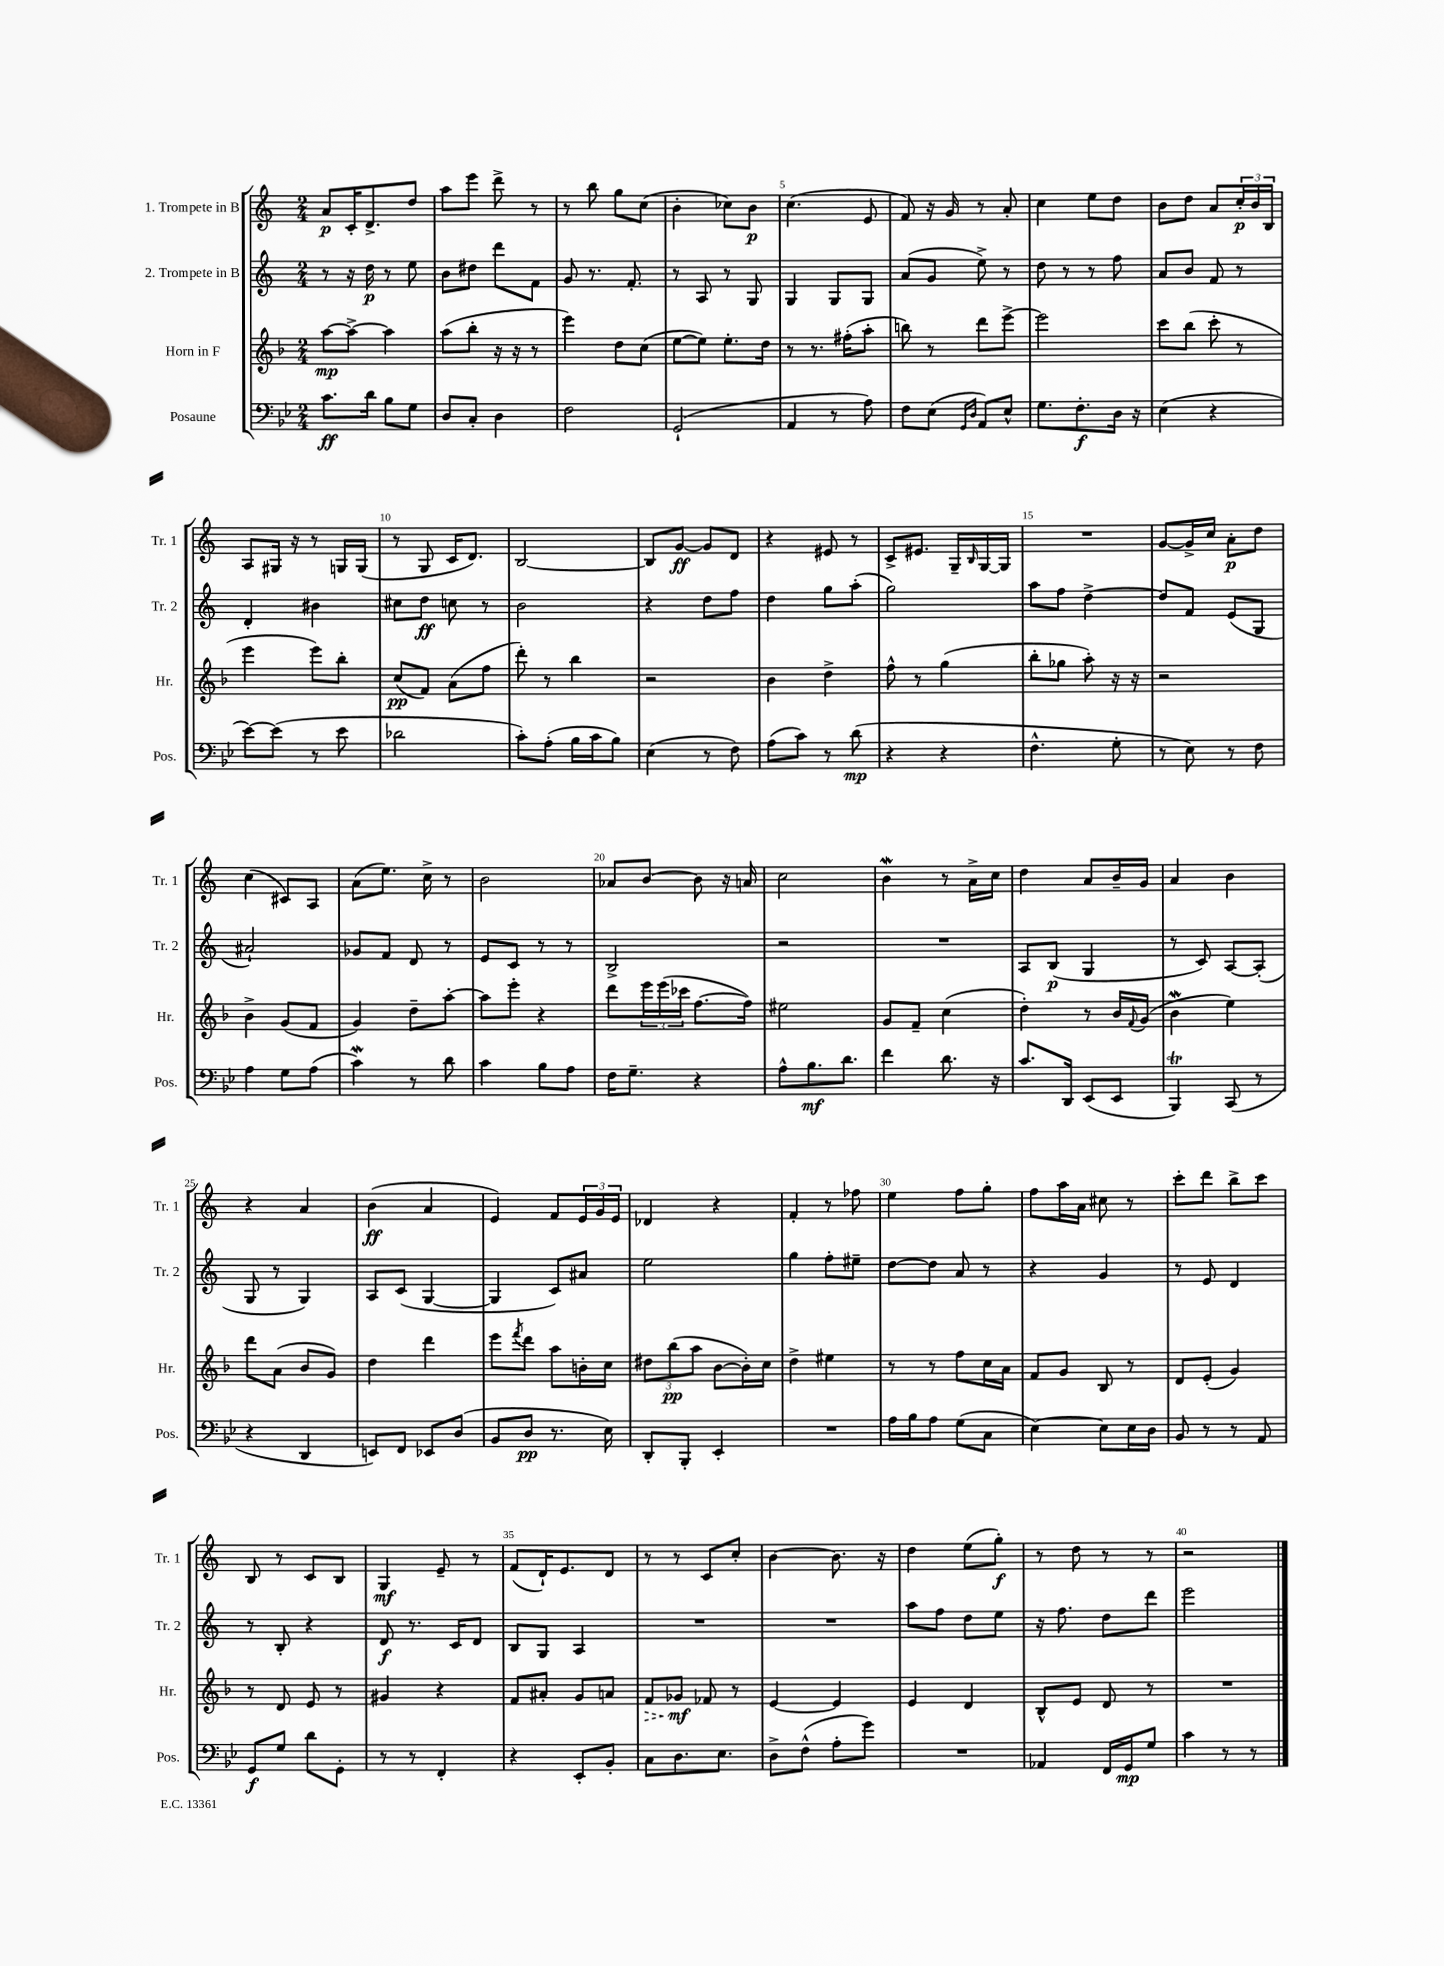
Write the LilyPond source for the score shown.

<<
\new StaffGroup <<
\new Staff = "s0" \with { instrumentName = "1. Trompete in B" shortInstrumentName = "Tr. 1" } {
    \clef treble \key c \major \numericTimeSignature \time 2/4
    a'8\p c'16-. d'8.-> d''8 |
    a''8 e'''8 d'''8-> r8 |
    r8 b''8 g''8 c''8( |
    b'4-. ces''8) b'8\p |
    c''4.( e'8 |
    f'8) r16 g'16 r8 a'8-. |
    c''4 e''8 d''8 |
    b'8 d''8 a'8 \tuplet 3/2 { c''16-.\p b'16 b16 } |
    a8 gis16 r16 r8 g16 g16( |
    r8 g8 c'16 d'8.) |
    b2~ |
    b8 g'8~\ff g'8 d'8 |
    r4 eis'8 r8 |
    c'8-> eis'8. g16-- \grace { b16 } g16~ g16 |
    R2 |
    g'8~ g'16-> c''16 a'8-.\p d''8 |
    c''4( cis'8) a8 |
    a'8( e''8.) c''16-> r8 |
    b'2 |
    aes'8 b'8~ b'8 r16 a'16 |
    c''2 |
    b'4\mordent r8 a'16-> c''16 |
    d''4 a'8 b'16-- g'16 |
    a'4 b'4 |
    r4 a'4 |
    b'4\ff( a'4 |
    e'4) f'8 \tuplet 3/2 { e'16 g'16 e'16 } |
    des'4 r4 |
    f'4-. r8 fes''8 |
    e''4 f''8 g''8-. |
    f''8 a''16 a'16 cis''8 r8 |
    c'''8-. d'''8 b''8-> c'''8 |
    b8 r8 c'8 b8 |
    g4\mf e'8-- r8 |
    f'8( d'16-!) e'8. d'8 |
    r8 r8 c'8 c''8-. |
    b'4~ b'8. r16 |
    d''4 e''8( g''8-.\f) |
    r8 d''8 r8 r8 |
    r2 \bar "|." |
}
\new Staff = "s1" \with { instrumentName = "2. Trompete in B" shortInstrumentName = "Tr. 2" } {
    \clef treble \key c \major \numericTimeSignature \time 2/4
    r8 r16 d''16\p r8 e''8 |
    b'8 dis''8 d'''8 f'8 |
    g'8 r8. f'8.-. |
    r8 a8 r8 g8 |
    g4 g8 g8 |
    a'8( g'8 e''8->) r8 |
    d''8 r8 r8 f''8 |
    a'8 b'8 f'8 r8 |
    d'4-. bis'4 |
    cis''8 d''8\ff c''8 r8 |
    b'2 |
    r4 d''8 f''8 |
    d''4 g''8 a''8-.( |
    g''2) |
    a''8 f''8 d''4~-> |
    d''8 f'8 e'8( g8 |
    ais'2-!) |
    ges'8 f'8 d'8 r8 |
    e'8 c'8 r8 r8 |
    b2-> |
    r2 |
    R2 |
    a8 b8\p( g4 |
    r8 c'8) a8~ a8-.( |
    g8 r8 g4) |
    a8 c'8( g4~ |
    g4 c'8) ais'8 |
    e''2 |
    g''4 f''8-. eis''8-- |
    d''8~ d''8 a'8 r8 |
    r4 g'4 |
    r8 e'8 d'4 |
    r8 b8-. r4 |
    d'8\f r8. c'16 d'8 |
    b8 g8 a4 |
    R2 |
    R2 |
    a''8 f''8 d''8 e''8 |
    r16 f''8. d''8 d'''8 |
    e'''2 \bar "|." |
}
\new Staff = "s2" \with { instrumentName = "Horn in F" shortInstrumentName = "Hr." } {
    \clef treble \key f \major \numericTimeSignature \time 2/4
    a''8~\mp a''8~-> a''4 |
    a''8( bes''8-. r16 r16 r8 |
    e'''4) d''8 c''8( |
    e''8~ e''8) e''8.-. d''16 |
    r8 r8. fis''16-.( a''8-. |
    b''8) r8 d'''8 e'''8~-> |
    e'''2 |
    c'''8 bes''8( c'''8-. r8 |
    e'''4 e'''8) bes''8-. |
    c''8\pp( f'8) a'8( f''8 |
    d'''8-.) r8 bes''4 |
    r2 |
    bes'4 d''4-> |
    f''8-^ r8 g''4( |
    bes''8-. ges''8 a''8-.) r16 r16 |
    r2 |
    bes'4-> g'8( f'8 |
    g'4) d''8-- a''8~-. |
    a''8 e'''8-. r4 |
    d'''8 \tuplet 3/2 { e'''16 e'''16( ces'''16 } f''8.~ f''16) |
    eis''2 |
    g'8 f'8-- c''4( |
    d''4-.) r8 bes'16 \appoggiatura { f'8 } g'16( |
    bes'4\mordent e''4) |
    d'''8 a'8( bes'8 g'8) |
    d''4 d'''4 |
    e'''8 \acciaccatura { f'''8 } d'''8 a''8 b'16-. c''16 |
    \tuplet 3/2 { dis''8 bes''8\pp( a''8 } bes'8~ bes'16-.) c''16 |
    d''4-> eis''4 |
    r8 r8 f''8 c''16 a'16 |
    f'8 g'8 bes8 r8 |
    d'8 e'8-.( g'4) |
    r8 d'8 e'8 r8 |
    gis'4 r4 |
    f'8 ais'8-. g'8 a'8 |
    \once \override Hairpin.style = #'dashed-line f'8\> ges'8\mf\! fes'8 r8 |
    e'4~ e'4 |
    e'4 d'4 |
    bes8-^ e'8 d'8 r8 |
    R2 \bar "|." |
}
\new Staff = "s3" \with { instrumentName = "Posaune" shortInstrumentName = "Pos." } {
    \clef bass \key bes \major \numericTimeSignature \time 2/4
    c'8.\ff d'16 bes8 g8 |
    d8 c8-. d4 |
    f2 |
    g,2-!( |
    a,4 r8 a8) |
    f8 ees8( \grace { g,16 d16 } a,8) ees8-^ |
    g8. f8.-.\f d16 r16 |
    ees4( r4 |
    ees'8~) ees'8( r8 ees'8 |
    des'2 |
    c'8-.) a8-.( bes16 c'16 bes8) |
    ees4( r8 f8) |
    a8( c'8) r8 d'8\mp( |
    r4 r4 |
    f4.-^ g8-. |
    r8 ees8) r8 f8 |
    a4 g8 a8( |
    c'4\mordent) r8 d'8 |
    c'4 bes8 a8 |
    f16 g8.-- r4 |
    a8-^ bes8.\mf d'8. |
    f'4 d'8. r16 |
    c'8. d,16 ees,8( ees,8 |
    bes,,4\trill) c,8( r8 |
    r4 d,4 |
    e,8) f,8 ees,8 d8( |
    bes,8 d8\pp r8. ees16) |
    d,8-. bes,,8-. ees,4-. |
    R2 |
    a16 bes16 a8 g8( c8 |
    ees4~) ees8 ees16 d16 |
    bes,8 r8 r8 a,8 |
    g,8\f g8 d'8 g,8-. |
    r8 r8 f,4-. |
    r4 ees,8-. bes,8-. |
    c8 d8. ees8. |
    d8-> f8-^( a8-. g'8) |
    R2 |
    aes,4 f,16 g,16\mp g8 |
    c'4 r8 r8 \bar "|." |
}
>>
>>
\layout { \context { \Score \override BarNumber.break-visibility = ##(#f #t #t) barNumberVisibility = #(every-nth-bar-number-visible 5) } }
